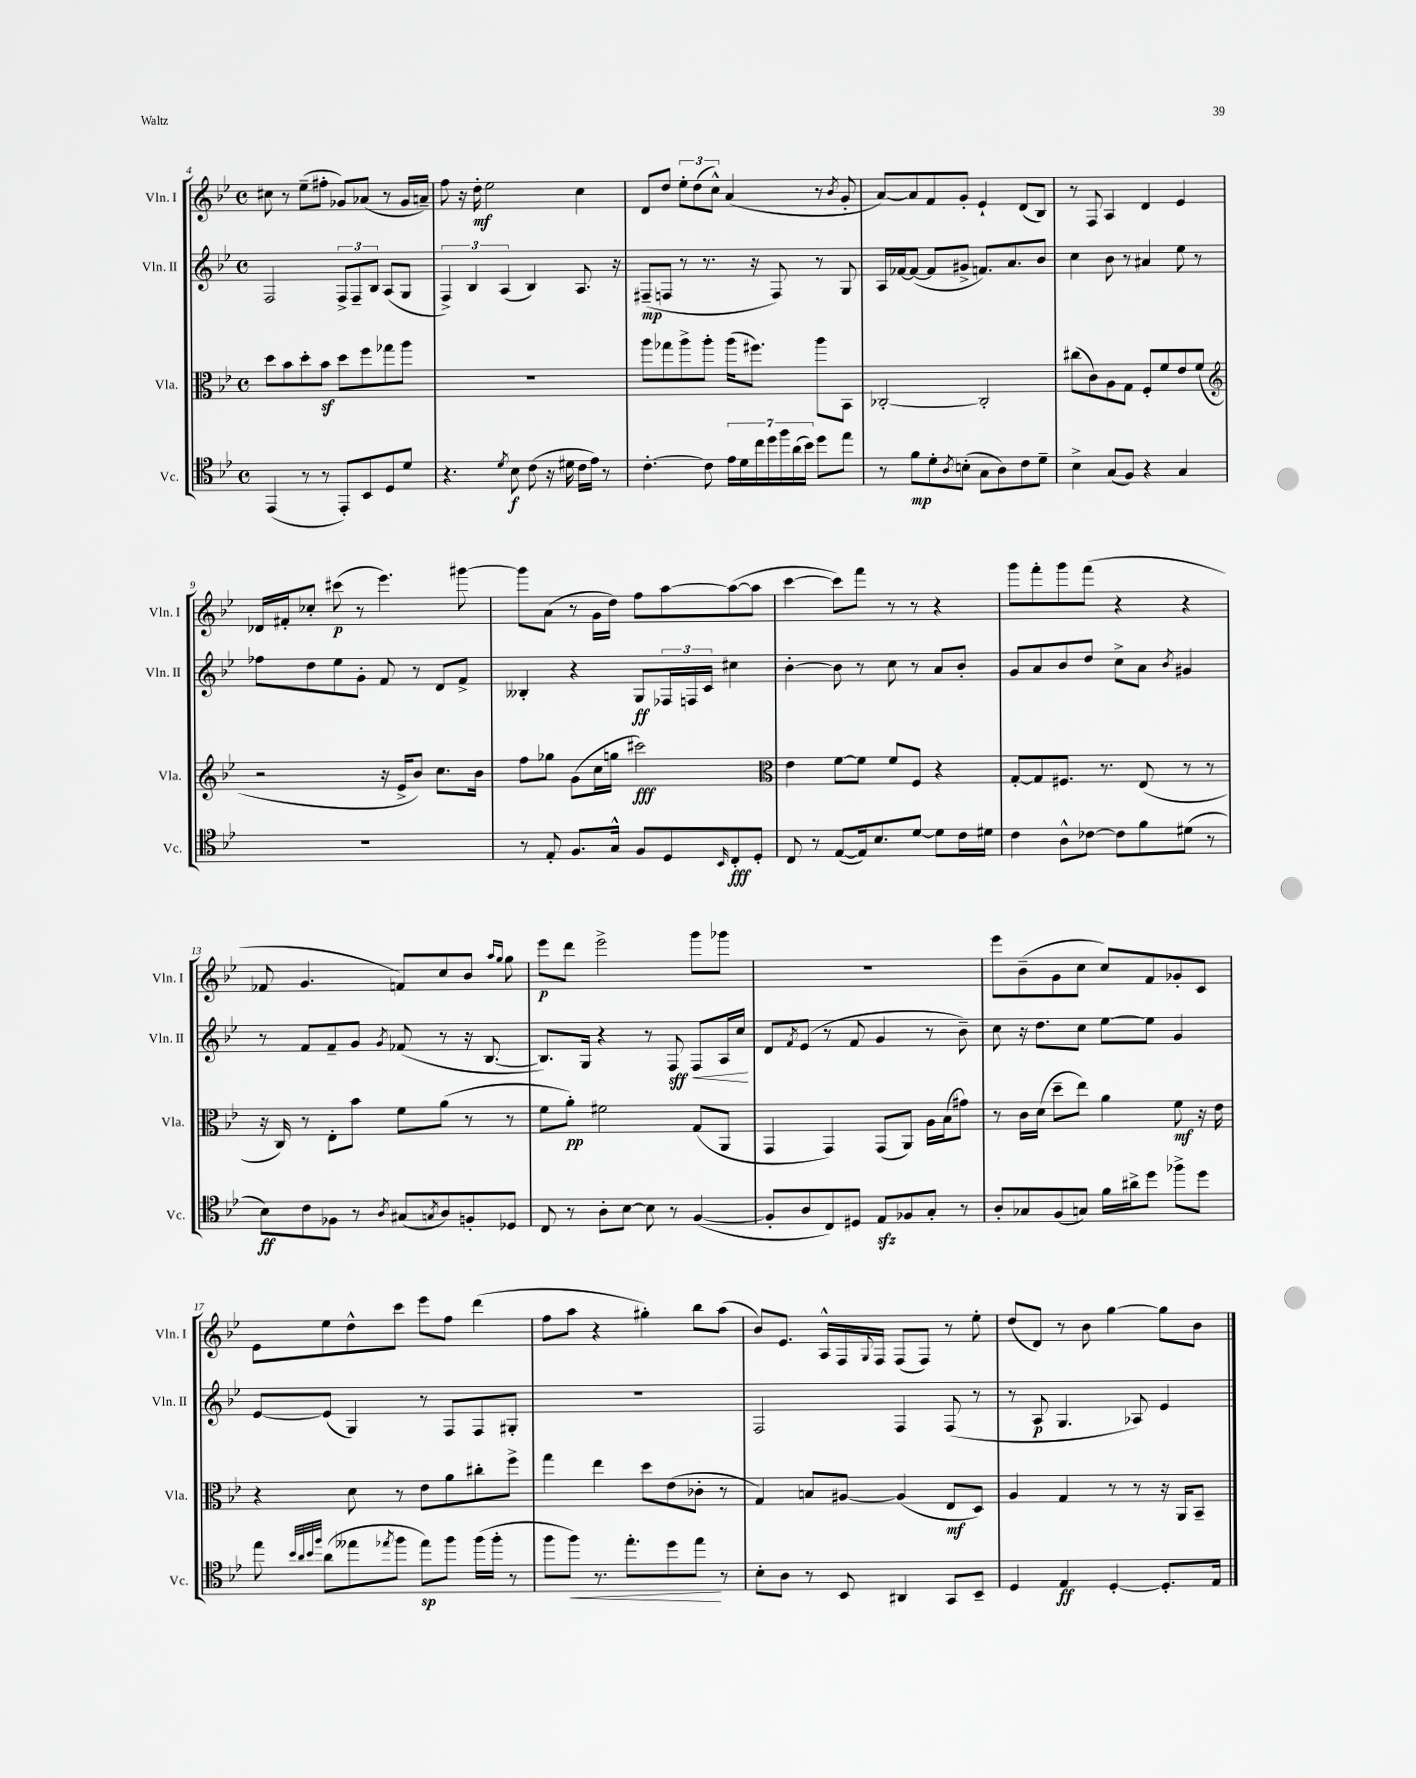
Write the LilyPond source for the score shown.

<<
\new StaffGroup <<
\new Staff = "s0" \with { instrumentName = "Vln. I" shortInstrumentName = "Vln. I" } {
    \clef treble \key bes \major \defaultTimeSignature \time 4/4
    cis''8 r8 ees''8--( fis''8-. ges'8) aes'8( r8 ges'16 a'16--) |
    f''8 r16 d''16-.\mf ees''2 c''4 |
    d'8 d''8 \tuplet 3/2 { ees''8-. d''8( c''8-^) } a'4( r8 \acciaccatura { bes'8 } g'8-. |
    a'8~) a'8 f'8 g'8-. ees'4-! d'8( bes8) |
    r8 f8 a4 d'4 ees'4 |
    des'16 fis'16-. ces''8-. cis'''8\p( r8 ees'''4.) gis'''8~ |
    gis'''8 a'8( r8 g'16 d''16) f''8 a''8~ a''8~( a''8 |
    c'''4~ c'''8) f'''8 r8 r8 r4 |
    g'''8 f'''8-. g'''8 f'''8( r4 r4 |
    fes'8 g'4. f'8) c''8 bes'8 \grace { a''16 g''16 } g''8 |
    ees'''8\p d'''8 ees'''2-> g'''8 ges'''8 |
    R1 |
    ees'''8 bes'8--( g'8 c''8 c''8) f'8 ges'8-. c'8 |
    ees'8 ees''8 d''8-^ c'''8 ees'''8 f''8 d'''4( |
    f''8 a''8 r4 gis''4-.) bes''8 a''8( |
    bes'8) ees'8. a16-^ f16 \appoggiatura { g8 } f16 f8( f8) r8 ees''8-. |
    d''8( d'8) r8 bes'8 g''4~ g''8 bes'8 \bar "|." |
}
\new Staff = "s1" \with { instrumentName = "Vln. II" shortInstrumentName = "Vln. II" } {
    \clef treble \key bes \major \defaultTimeSignature \time 4/4
    f2 \tuplet 3/2 { f8-> f8-- bes8 } a8( g8 |
    \tuplet 3/2 { f4->) bes4 a4( } bes4) a8. r16 |
    fis8--\mp( f8 r8 r8. r16 f8) r8 g8 |
    a16 fes'16~ fes'8~( fes'8 gis'8-> f'8.) a'8. bes'8 |
    c''4 bes'8 r8 ais'4 ees''8 r8 |
    fes''8 d''8 ees''8 g'8-. f'8 r8 d'8 f'8-> |
    beses4-. r4 g8\ff \tuplet 3/2 { fes16 f16 c'16 } cis''4 |
    bes'4~-. bes'8 r8 c''8 r8 a'8 bes'8-. |
    g'8 a'8 bes'8 d''8 c''8-> a'8 \acciaccatura { bes'8 } gis'4 |
    r8 f'8 f'8-- g'8 \acciaccatura { g'8 } fes'8( r8 r16 bes8.~ |
    bes8.) g16 r4 r8 f8\sff f8\< a16 c''16\! |
    d'8 \acciaccatura { f'8 } ees'8( r8 f'8 g'4 r8 bes'8--) |
    c''8 r16 d''8. c''8 ees''8~ ees''8 g'4 |
    ees'8~ ees'8( g4) r8 f8 f8 gis8-. |
    R1 |
    f2 f4 f8( r8 |
    r8 a8\p g4. aes8) ees'4 \bar "|." |
}
\new Staff = "s2" \with { instrumentName = "Vla." shortInstrumentName = "Vla." } {
    \clef alto \key bes \major \defaultTimeSignature \time 4/4
    d''8 bes'8 d''8-. bes'8\sf d''8 f''8 ges''8 a''8 |
    R1 |
    a''8 ges''8 a''8-> a''8-. a''16( fis''8.) a''8 bes,8 |
    ces2~-. ces2-. |
    cis''8( c'8) a8 g8 f8-. f'8 ees'8 f'8( |
    \clef treble r2 r16 ees'16-> bes'8) c''8. bes'16 |
    f''8 ges''8 g'8( c''16 g''16 cis'''2\fff) |
    \clef alto ees'4 f'8~ f'8 f'8 f8 r4 |
    g8~-. g8 fis8. r8. ees8( r8 r8 |
    r16 c16) r8 ees8-. bes'8 f'8 a'8( r8 r8 |
    f'8 a'8-.\pp) fis'2 g8( a,8 |
    g,4 g,4) g,8( a,8) a16 bes16( gis'8) |
    r8 c'16 d'16( d''8-- ees''8) a'4 f'8\mf r16 ees'16 |
    r4 d'8 r8 ees'8 a'8 cis''8-. f''8-> |
    g''4 ees''4 d''8 ees'8( ces'8-. r8 |
    g4) b8 ais8~ ais4( ees8\mf d8) |
    a4 g4 r8 r8 r16 a,16 bes,8-- \bar "|." |
}
\new Staff = "s3" \with { instrumentName = "Vc." shortInstrumentName = "Vc." } {
    \clef tenor \key bes \major \defaultTimeSignature \time 4/4
    ees,4( r8 r8 ees,8-.) bes,8 d8 d'8 |
    r4. \acciaccatura { d'8 } bes8\f c'8( r16 dis'16 c'16 ees'16) r8 |
    c'4.~-. c'8 \tuplet 7/4 { ees'16 d'16 c''16 d''16 f''16 a'16( bes'16) } d''8 ees''8 |
    r8 f'8\mp d'8-. \acciaccatura { a8 } b8-.( g8 a8) c'8 d'8-- |
    bes4-> g8( f8) r4 g4 |
    R1 |
    r8 ees8-. f8. g16-^ f8 d8 \grace { bes,16 } c8-.\fff d8-. |
    c8 r8 ees8~( ees16) bes8. d'8~ d'8 c'16 dis'16 |
    c'4 a8-^ ces'8~ ces'8 f'8 dis'8( r8 |
    bes8\ff) c'8 fes8 r8 \acciaccatura { a8 } gis8( \acciaccatura { g8 } a8) f8-. des8 |
    c8 r8 a8-. bes8~ bes8 r8 f4~( |
    f8-. a8 c8) dis8 ees8\sfz fes8 g8-. r8 |
    a8-. ges8 f8( g8) f'16 ais'16-> d''8 fes''8-> d''8 |
    ees''8 \grace { bes'32 a'32 bes'32 f''32 } a'8( eeses''8 \acciaccatura { ees''8 } f''8 ees''8\sp) f''8 f''16( f''16-. r8 |
    f''8 f''8\<) r8. ees''8.-. d''8 ees''8\! r8 |
    bes8-. a8 r8 bes,8 ais,4 g,8 bes,8-- |
    d4 ees4\ff d4~-. d8.-. ees16 \bar "|." |
}
>>
>>
\layout { \context { \Score currentBarNumber = #4 } }
